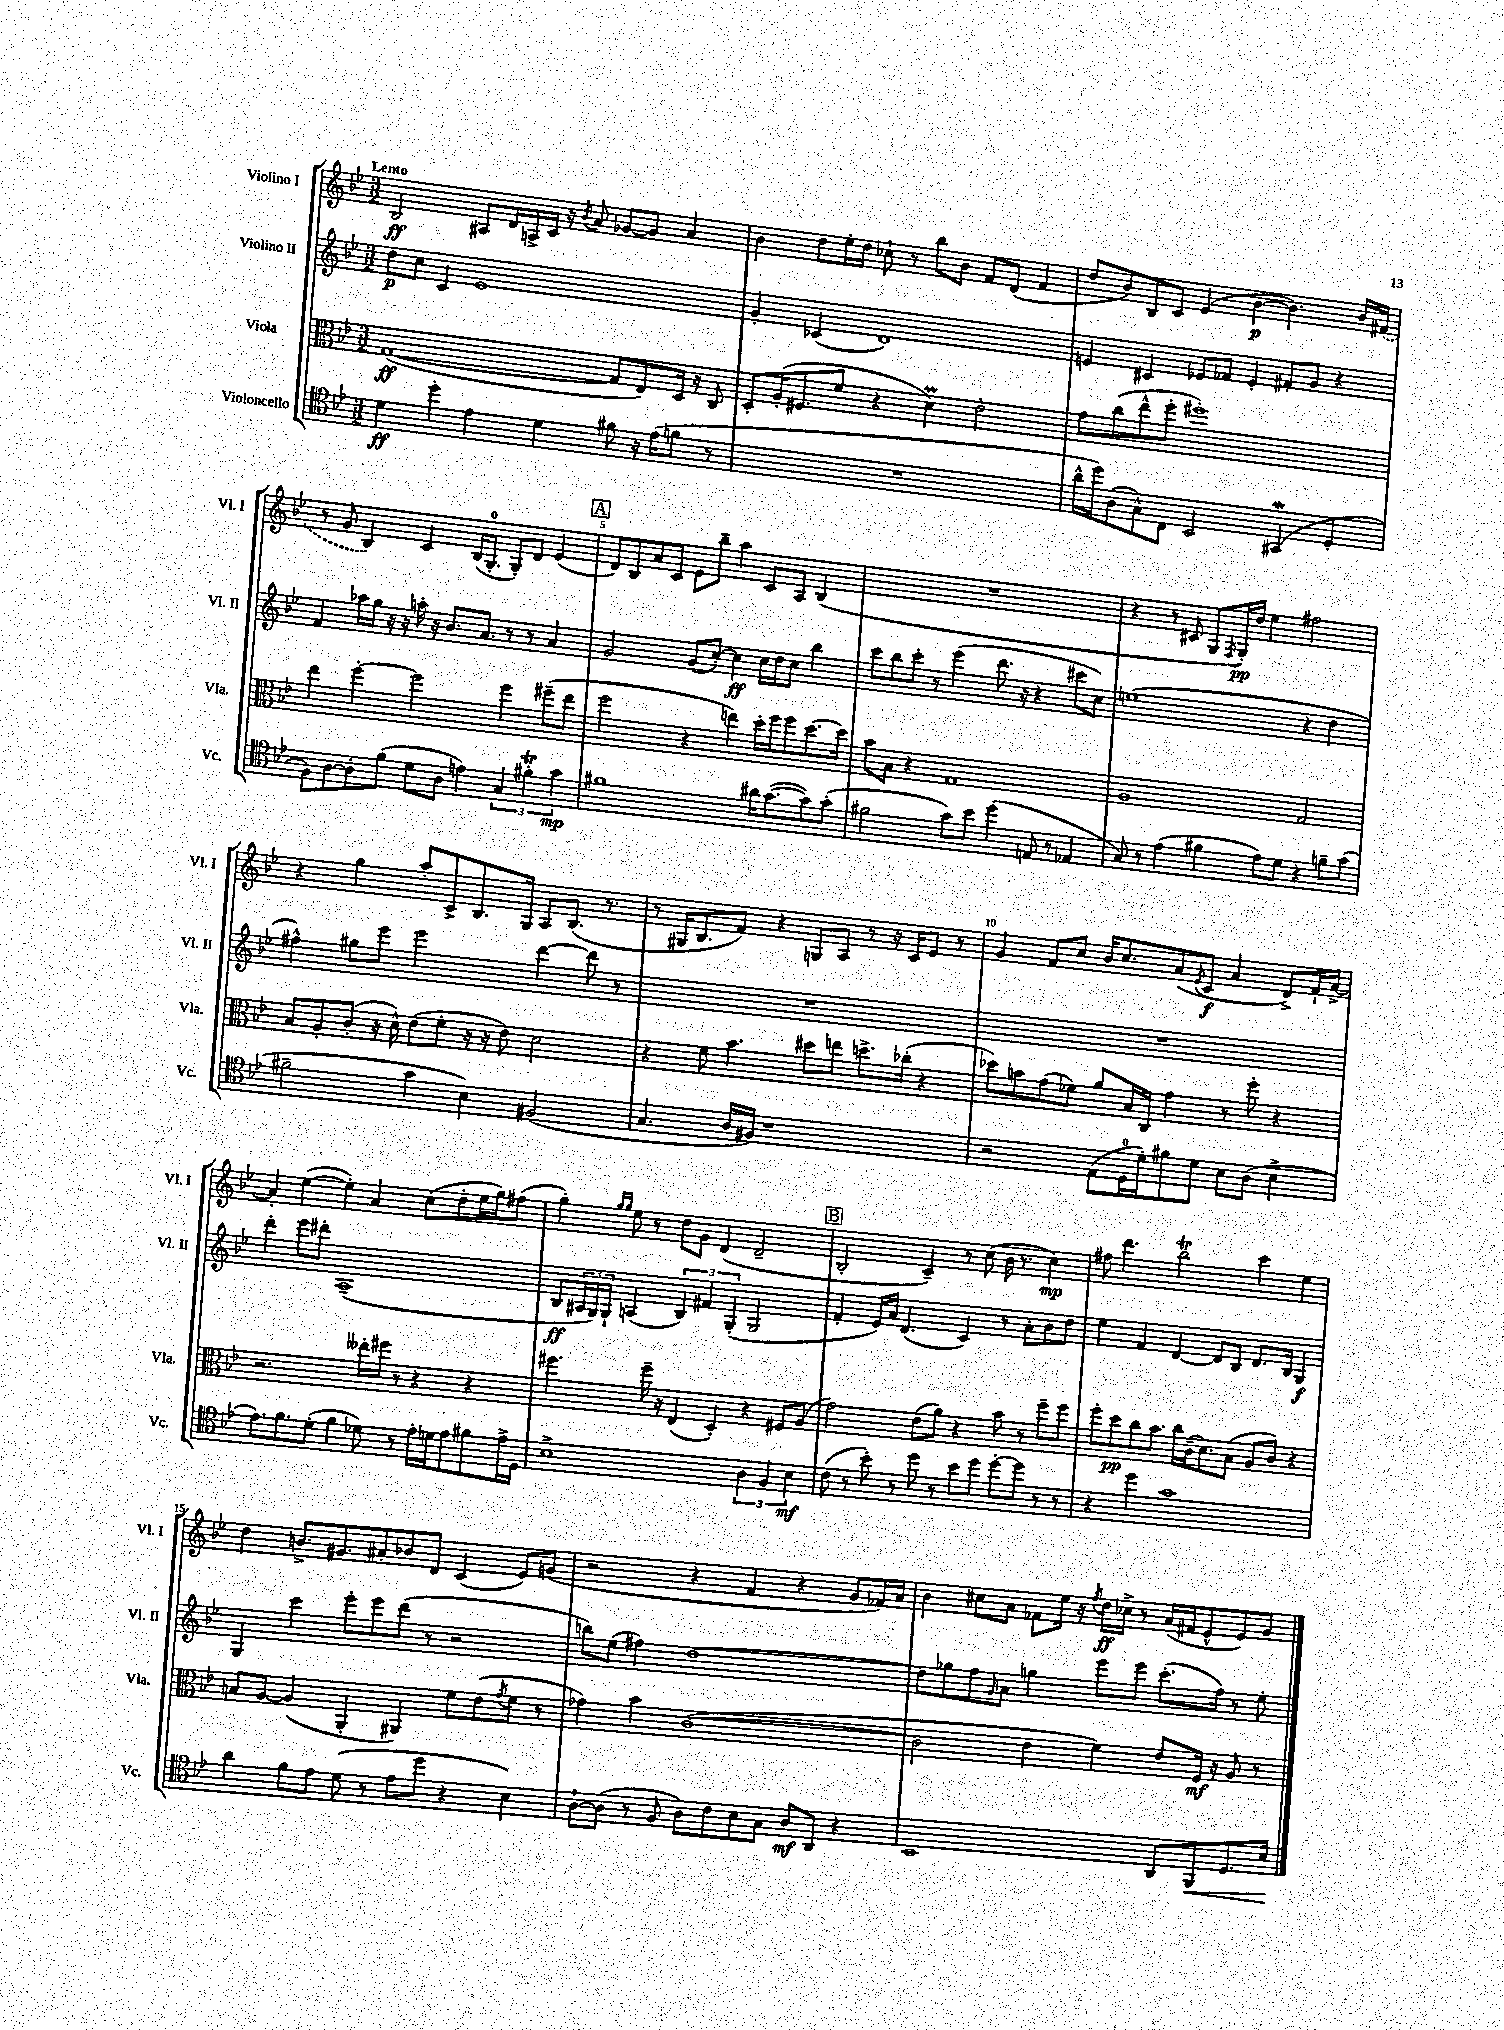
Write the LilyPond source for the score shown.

<<
\new StaffGroup <<
\new Staff = "s0" \with { instrumentName = "Violino I" shortInstrumentName = "Vl. I" } {
    \clef treble \key bes \major \numericTimeSignature \time 3/2 \tempo "Lento"
    bes2\ff ais8 d'16 a16-> c'16 r16 \acciaccatura { bes'8 } a'8 ges'8~ ges'8 a'4 |
    bes'4 d''8 ees''16-. d''16 ces''8-! r8 bes''8 bes'8 f'8 d'8( f'4 |
    d''8 bes'8) bes8 c'8 ees'4( bes'4~\p bes'4.) bes'16 \once \slurDashed fis'16( |
    r8 g'8 bes4) c'4 bes16( g8.-0-. g8-.) d'8 ees'4( |
    \mark \markup { \box "A" } d'8) bes8 a'8 c'8 ees'8 bes''8-- a''4 c'8 a8 bes4( |
    R1. |
    r4 r8 cis'8 g8 \acciaccatura { f8 } g16-.\pp) d''16 ees''4 fis''2 |
    r4 g''4 a''8-. c'8-> bes8. g16 a8 bes8.( r8. |
    r8 gis16 bes8. f'8) r4 g8 a8 r8 r16 c'16 ees'8 r8 |
    g'4 f'8 c''8 bes'16 c''8. a'8( \acciaccatura { ees'8 } c'8\f a'4 d'8->) f'16-! a'16~-> |
    a'4-. ees''4~( ees''4-.) a'4 c''8( d''8-. ees''16 g''16) fis''8( |
    g''4-.) \grace { g''16 g''16 } ees''8 r8 d''8 g'8 d'4( d'2-- |
    \mark \markup { \box "B" } bes2-. c'4--) r8 c''8( bes'16 r8. c''4\mp) |
    fis''8 d'''4. bes''2\trill c'''4 ees''4 |
    d''4 b'8.-> gis'8. ais'8-. bes'8 d'8 c'4( ees'8) g'8( |
    r2 r4 f'4 r4 g'8 fes'16) a'16 |
    bes'4 cis''8 a'8 fes'8 ees''16 r16 \acciaccatura { f''8 } d''16\ff ces''16-> r8 a'16( fis'16 ees'8-^ ees'8) g'8 \bar "|." |
}
\new Staff = "s1" \with { instrumentName = "Violino II" shortInstrumentName = "Vl. II" } {
    \clef treble \key bes \major \numericTimeSignature \time 3/2
    d''8\p c''8 c'4 ees'1 |
    g'4-. ces'4( d'1) |
    e'4 cis'4 ees'8 fes'8 ees'4-. fis'8-. g'8 r4 |
    f'4 aes''16 g''16 r16 r16 a''16-. r16 bes'8. a'8. r8 r8 a'4 |
    \mark \markup { \box "A" } g'2 g'8( c''8~-.) c''4\ff c''16 d''16 c''8 bes''4 |
    c'''8 bes''8 c'''8-. r8 ees'''4( d'''8. r16 r4 cis'''8 c''8) |
    e''1( r4 d''4 |
    fis''4-^) gis''8 ees'''8 ees'''2 d'''4~ d'''8 r8 |
    R1. |
    R1. |
    d'''4-. ees'''8 dis'''8-. a1--( |
    bes8\ff \tuplet 3/2 { ais16 g16) g16-! } a4( \tuplet 3/2 { bes4) fis'4 g4-.( } g2 |
    \mark \markup { \box "B" } f'4-. ees'16) a'16 d'4.( c'4) r8 a'8-. bes'8 d''8 |
    ees''4 f'4 d'4~ d'8 bes8 d'8. bes16 g4\f |
    g4 c'''4 ees'''8-. ees'''8 d'''8( r8 r2 |
    b''8) ees''8( fis''4) d''1~ |
    d''8 ges''8 f''8 \grace { g'16 } a'8 g''4 ees'''8 ees'''8 c'''8.-.( f''16) r8 ees''8-. \bar "|." |
}
\new Staff = "s2" \with { instrumentName = "Viola" shortInstrumentName = "Vla." } {
    \clef alto \key bes \major \numericTimeSignature \time 3/2
    g1~\ff( g8 ees8) d16 r16 c8 |
    d8-. a16-.( fis8. f'8 r4 d'4\prall) ees'2-. |
    g'8 c''8( ees''8-^ f''8-. fis''1-.) |
    ees''4 f''4~-. f''2 f''4 fis''8--( ees''8 |
    \mark \markup { \box "A" } f''2 r4 e''4) d''16-. f''16 f''8 d''8.~ d''16 |
    bes'8 bes8 r4 g1 |
    a1 g2 |
    bes8 a8-. c'8-.( r16 d'16-^) ees'8( f'8-. r16 r16 ees'8) d'2 |
    r4 f'8 bes'4. dis''8 e''8 d''8.-> ces''16-.( r4 |
    des''8) b'8 g'8( fes'8) a'8 bes16 c16 g'4 r8 f''8-. r4 |
    r2. eeses''16-. fis''16 r8 r4 r4 |
    fis''4. fis''16-- r16 ees4( d4-.) r4 fis8 a8( |
    \mark \markup { \box "B" } g'2) ees'8( a'8) r4 bes'8 r8 f''8-- f''8 |
    f''8-. d''8\pp c''8 bes'8. c''16 c'16--( d'8.) bes8( a8 c'8) r4 |
    b8 a8~ a4( a,4-. ais,4) f'8 ees'8( \acciaccatura { g'8 } f'8 r8 |
    ges'4) bes'4 c'1~( |
    c'2 ees'4 f'4) ees'8 f16\mf r16 a8 r8 \bar "|." |
}
\new Staff = "s3" \with { instrumentName = "Violoncello" shortInstrumentName = "Vc." } {
    \clef tenor \key bes \major \numericTimeSignature \time 3/2
    d'4\ff d''4-. ees'4 d'4 fis'8 r16 ees'16( f'8 r8 |
    R1. |
    a'16-^ d''16) a8( g8-^) c8 bes,2 gis,4\mordent( d4-. |
    f8) a8~ a8-. f'8( d'8 a8 e'4) \tuplet 3/2 { g4 fis'4-.\trill g'4\mp } |
    \mark \markup { \box "A" } fis'1 ais'16 g'8.~( g'8) g'8-.( |
    fis'2 g'8) bes'8 d''4( e8 r8 ees4 |
    g8) r8 ees'4( fis'4 ees'8) d'8 r4 f'8-- g'8( |
    fis'2-- g'4 bes4) fis2( |
    g4. a16 fis16) r1 |
    r2 ees8( d16-0 d'16-.) fis'8 d'8 bes8 a8( bes4-> |
    ees'8.) f'8. d'8-.( f'4 des'8) r8 ees'16-. d'16 ees'8 fis'8 ees'16-> d16 |
    bes1-> \tuplet 3/2 { a4 f4 bes4\mf } |
    \mark \markup { \box "B" } c'8( r8 bes'8-.) r8 d''8 r8 bes'8 d''8 d''8~-. d''8 r8 r8 |
    r4 d''4 g'1 |
    a'4 f'8 ees'8 d'8( r8 ees'8 d''8 r4 bes4) |
    a8~-! a8( r8 f8 a8) c'8 bes8 g8 a8\mf a,8 r4 |
    bes,1 a,8 f,8\< d8. bes16\! \bar "|." |
}
>>
>>
\layout { \context { \Score \override BarNumber.break-visibility = ##(#f #t #t) barNumberVisibility = #(every-nth-bar-number-visible 5) } }
